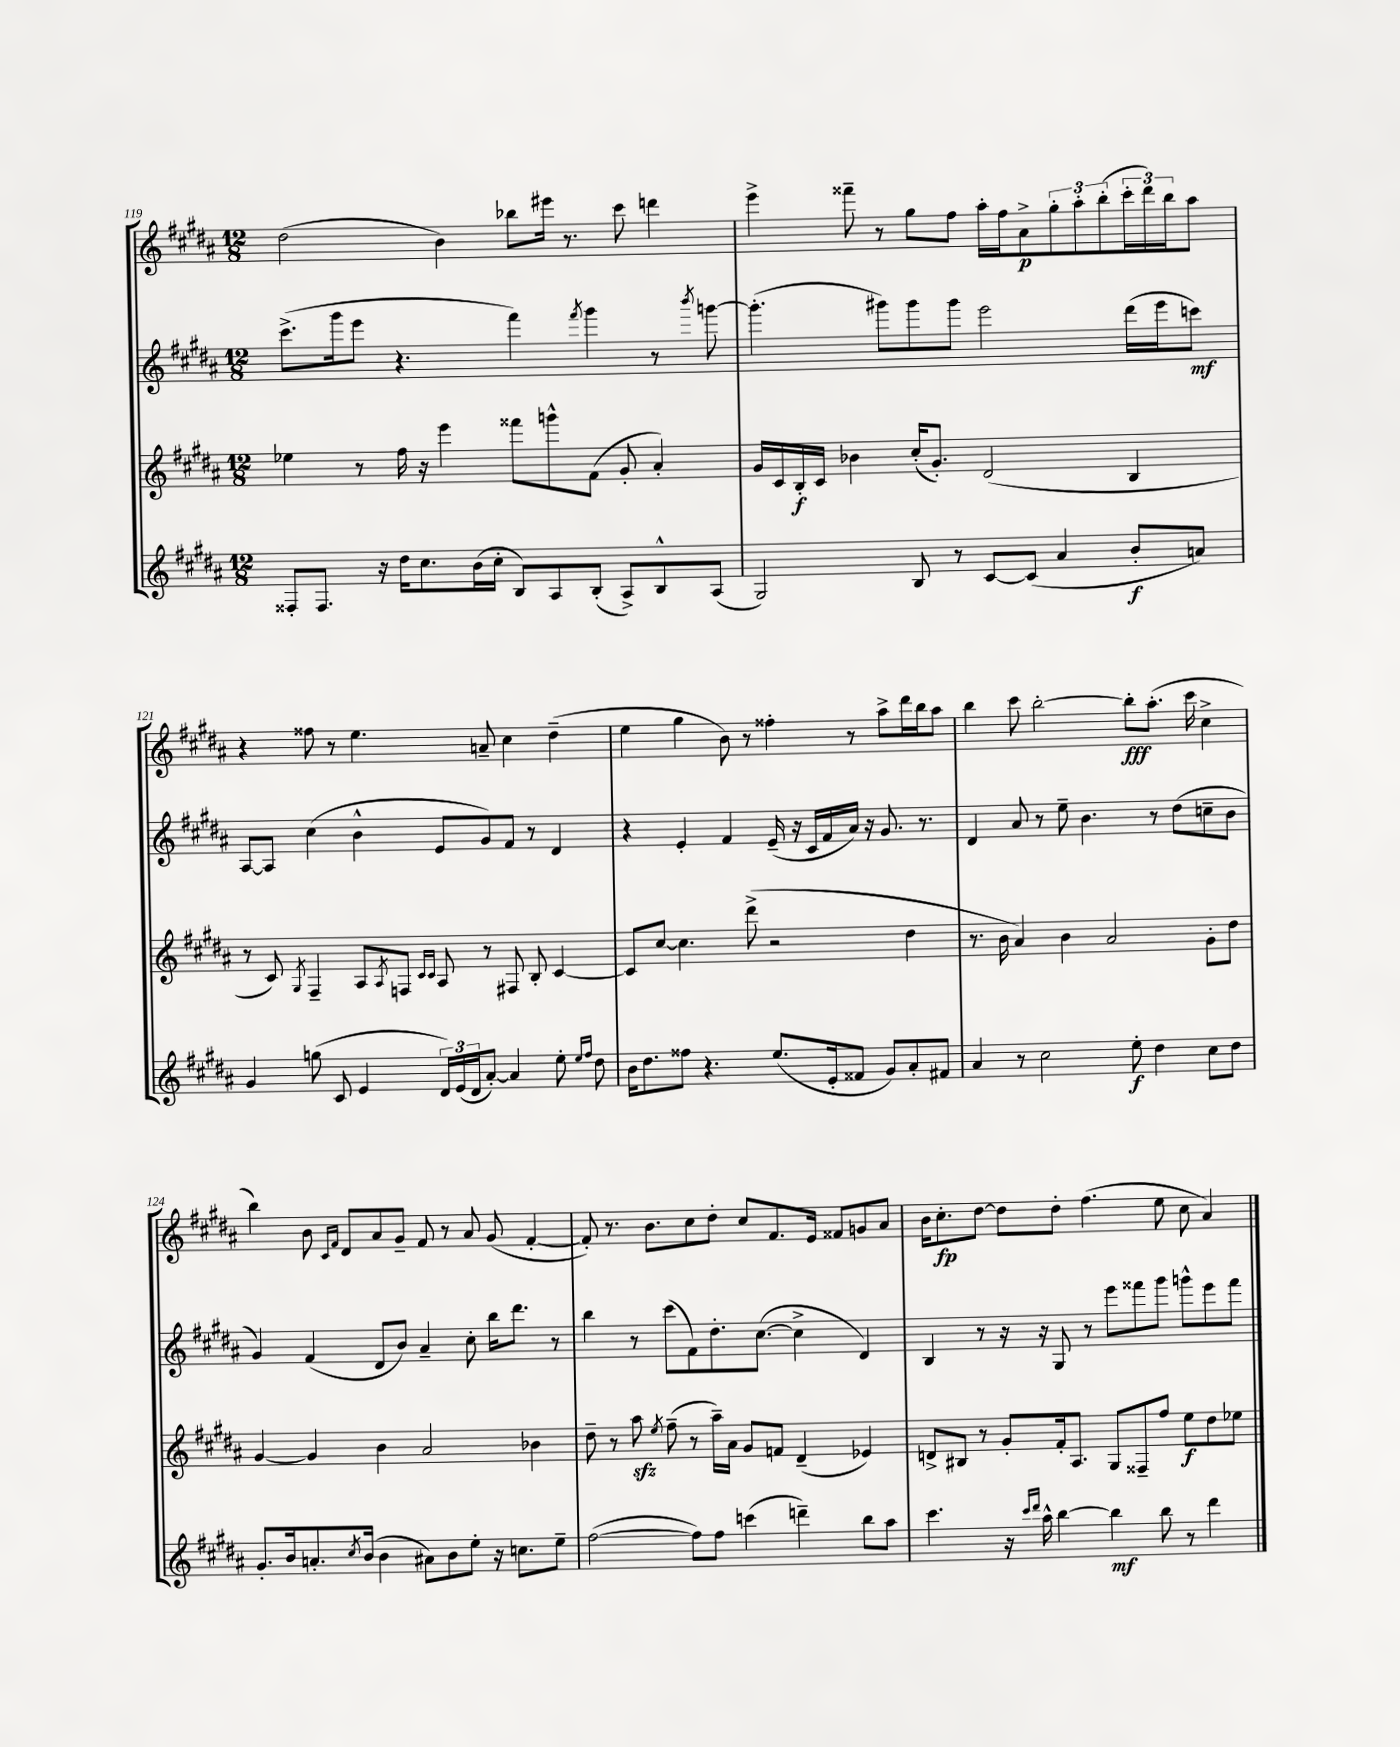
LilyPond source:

<<
\new StaffGroup <<
\new Staff = "s0" {
    \clef treble \key b \major \numericTimeSignature \time 12/8
    dis''2( b'4) bes''8 eis'''16 r8. cis'''8 d'''4 |
    e'''4-> fisis'''8-- r8 gis''8 fis''8 ais''16-. fis''16 ais'8->\p \tuplet 3/2 { gis''8-. ais''8-. b''8-.( } \tuplet 3/2 { cis'''16-. dis'''16) b''16 } ais''8 |
    r4 fisis''8 r8 e''4. a'8-- cis''4 dis''4--( |
    e''4 gis''4 b'8) r8 fisis''4-. r8 ais''8-> dis'''16 b''16 ais''8 |
    b''4 cis'''8 b''2~-. b''8-.\fff ais''8.-.( cis'''16 cis''4-> |
    b''4) b'8 \grace { cis'16 fis'16 } dis'8 ais'8 gis'8-- fis'8 r8 ais'8 gis'8( fis'4~-. |
    fis'8-.) r8. b'8. cis''8 dis''8-. cis''8 fis'8. e'16 fisis'8 g'8 ais'8 |
    b'16 cis''8.-.\fp dis''8~ dis''8 dis''8-. fis''4.( e''8 cis''8 ais'4) \bar "|." |
}
\new Staff = "s1" {
    \clef treble \key b \major \numericTimeSignature \time 12/8
    cis'''8.->( gis'''16 e'''8 r4. fis'''4) \acciaccatura { fis'''8 } gis'''4 r8 \acciaccatura { b'''8 } g'''8~ |
    g'''4.-.( gis'''8) gis'''8 gis'''8 e'''2 dis'''16( e'''16 c'''8\mf) |
    ais8~ ais8 cis''4( b'4-^ e'8 gis'8) fis'8 r8 dis'4 |
    r4 e'4-. fis'4 e'16--( r16 cis'16 fis'16 ais'16) r16 gis'8. r8. |
    dis'4 ais'8 r8 e''8-- b'4. r8 dis''8( c''8-- b'8 |
    gis'4) fis'4( dis'8 b'8) ais'4-- cis''8-. b''16 dis'''8. r8 |
    b''4 r8 cis'''8( fis'8) dis''8.-. cis''8.~( cis''4-> dis'4) |
    b4 r8 r16 r16 gis8 r8 e'''8 fisis'''8 gis'''8 g'''8-^ e'''8 fisis'''8 \bar "|." |
}
\new Staff = "s2" {
    \clef treble \key b \major \numericTimeSignature \time 12/8
    ees''4 r8 fis''16 r16 e'''4 fisis'''8 g'''8-^ fis'8( gis'8-. ais'4-.) |
    gis'16 cis'16 b16-.\f cis'16 bes'4 cis''16-.( gis'8.-.) dis'2( b4 |
    r8 cis'8) \acciaccatura { gis8 } fis4-- ais8 \acciaccatura { ais8 } f8 \grace { cis'16 cis'16 } ais8 r8 fis8 b8-. cis'4~ |
    cis'8 cis''8~ cis''4. dis'''8->( r2 dis''4 |
    r8. b'16 ais'4) b'4 ais'2 gis'8-. dis''8 |
    gis'4~ gis'4 b'4 ais'2 bes'4 |
    dis''8-- r8 ais''8\sfz \acciaccatura { e''8 } fis''8--( r8 ais''16--) ais'16 gis'8 f'8 dis'4--( ees'4) |
    d'8-> bis8 r8 gis'8-. fis'16-. ais8. gis8 fisis8-- fis''8 e''8\f dis''8 ees''8 \bar "|." |
}
\new Staff = "s3" {
    \clef treble \key b \major \numericTimeSignature \time 12/8
    fisis8-. fisis8. r16 dis''16 cis''8. b'16( cis''16-. b8) ais8 b8-.( ais8->) b8-^ ais8( |
    gis2) b8 r8 cis'8~ cis'8( ais'4 b'8-.\f a'8) |
    gis'4 g''8( cis'8 e'4 \tuplet 3/2 { dis'16) e'16( dis'16 } ais'8~-.) ais'4 e''8-. \grace { e''16 fis''16 } dis''8 |
    b'16 dis''8. fisis''8 r4. e''8.( e'16-. fisis'8 gis'8) ais'8-. fis'8 |
    ais'4 r8 cis''2 e''8-.\f dis''4 cis''8 dis''8 |
    gis'8.-. b'16 a'8.-. \acciaccatura { cis''8 } b'16( b'4 ais'8) b'8 e''8-. r16 c''8. e''8-- |
    fis''2~( fis''8) fis''8 c'''4( d'''4--) b''8 ais''8 |
    cis'''4. r16 \grace { cis'''16 dis'''16 } ais''16-^ b''4~ b''4\mf b''8 r8 dis'''4 \bar "|." |
}
>>
>>
\layout { \context { \Score currentBarNumber = #119 } }
